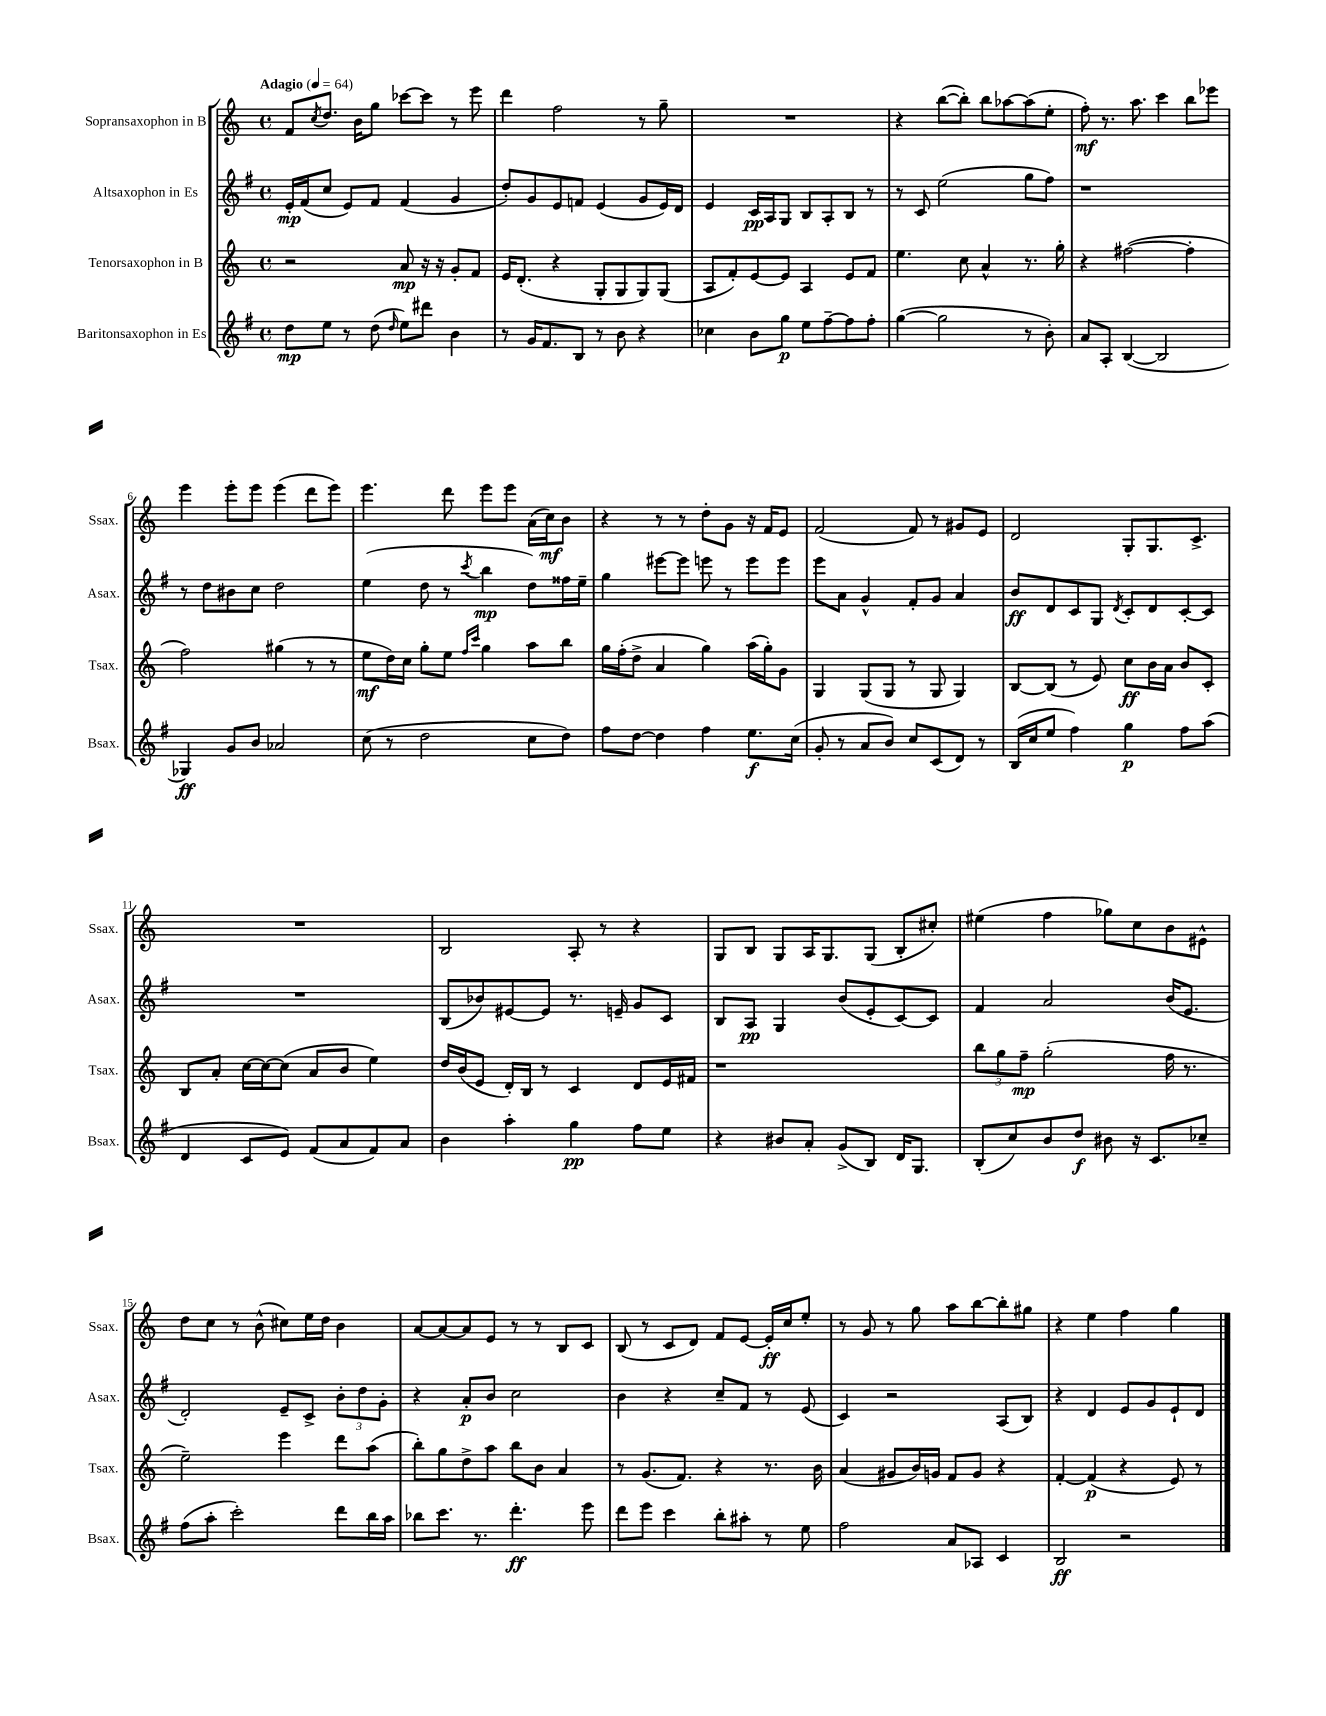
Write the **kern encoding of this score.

**kern	**dynam	**kern	**dynam	**kern	**dynam	**kern	**dynam
*part4	*part4	*part3	*part3	*part2	*part2	*part1	*part1
*staff4	*staff4	*staff3	*staff3	*staff2	*staff2	*staff1	*staff1
*I"Baritonsaxophon in Es	*	*I"Tenorsaxophon in B	*	*I"Altsaxophon in Es	*	*I"Sopransaxophon in B	*
*I'Bsax.	*	*I'Tsax.	*	*I'Asax.	*	*I'Ssax.	*
*clefG2	*	*clefG2	*	*clefG2	*	*clefG2	*
*k[f#]	*	*k[]	*	*k[f#]	*	*k[]	*
*M4/4	*	*M4/4	*	*M4/4	*	*M4/4	*
*met(c)	*	*met(c)	*	*met(c)	*	*met(c)	*
*MM64	*	*MM64	*	*MM64	*	*MM64	*
=1	=1	=1	=1	=1	=1	=1	=1
!	!	!	!	!	!	!LO:TX:a:B:t=Adagio	!
8dd\L	mp	2r	.	16e'/LL	mp	8f/L	.
.	.	.	.	(16f#/J	.	.	.
.	.	.	.	.	.	8qcc/	.
8ee\J	.	.	.	8cc/J	.	8.dd/J	.
8r	.	.	.	8e/L)	.	.	.
.	.	.	.	.	.	16b\KL	.
(8dd\	.	.	.	8f#/J	.	8gg\J	.
16qqdd/	.	.	.	.	.	.	.
8ee\L)	.	8a/	mp	(4f#/	.	[8ccc-X\L	.
8ddd#X\J	.	16r	.	.	.	8ccc-\J]	.
.	.	16r	.	.	.	.	.
4b\	.	8g'/L	.	4g/	.	8r	.
.	.	8f/J	.	.	.	8eee\	.
=2	=2	=2	=2	=2	=2	=2	=2
8r	.	16e/KL	.	8dd'/L)	.	4ddd\	.
.	.	(8.d'/J	.	.	.	.	.
16g/KL	.	.	.	8g/	.	.	.
8.f#/	.	.	.	.	.	.	.
.	.	4r	.	8e/	.	2ff\	.
8B/J	.	.	.	8fn/J	.	.	.
8r	.	8G'/L	.	(4e/	.	.	.
8b\	.	8G/	.	.	.	.	.
4r	.	8G/)	.	8g/L	.	8r	.
.	.	(8G/J	.	16e/L)	.	8gg~\	.
.	.	.	.	16d/JJ	.	.	.
=3	=3	=3	=3	=3	=3	=3	=3
4cc-X\	.	8A/L	.	4e/	.	1r	.
.	.	8f'/)	.	.	.	.	.
8b\L	.	[8e/	.	16c/LL	pp	.	.
.	.	.	.	16A/J	.	.	.
8gg\J	p	8e/J]	.	8G/J	.	.	.
8ee\L	.	4A/	.	8B/L	.	.	.
[8ff#~\	.	.	.	8A'/	.	.	.
8ff#\]	.	8e/L	.	8B/J	.	.	.
8ff#'\J	.	8f/J	.	8r	.	.	.
=4	=4	=4	=4	=4	=4	=4	=4
([4gg\	.	4.ee\	.	8r	.	4r	.
.	.	.	.	8c/	.	.	.
2gg\]	.	.	.	(2ee\	.	([8bb\L	.
.	.	8cc\	.	.	.	8bb'\J])	.
.	.	4a^^/	.	.	.	8bb\L	.
.	.	.	.	.	.	[8aa-X\	.
8r	.	8.r	.	8gg\L	.	(8aa-\]	.
8b'\)	.	.	.	8ff#\J)	.	8ee'\J	.
.	.	16gg'\	.	.	.	.	.
=5	=5	=5	=5	=5	=5	=5	=5
8a/L	.	4r	.	1r	.	8ff'\)	mf
8A'/J	.	.	.	.	.	8.r	.
([4B/	.	([2ff#X\	.	.	.	.	.
.	.	.	.	.	.	8.aa\	.
2B/]	.	.	.	.	.	4ccc\	.
.	.	4ff#'\]	.	.	.	8bb\L	.
.	.	.	.	.	.	8eee-X\J	.
!!LO:LB:g=z
=6	=6	=6	=6	=6	=6	=6	=6
4G-X/)	ff	2ff\)	.	8r	.	4eee\	.
.	.	.	.	8dd\L	.	.	.
8g/L	.	.	.	8b#X\	.	8eee'\L	.
8b/J	.	.	.	8cc\J	.	8eee\J	.
2a-X/	.	(4gg#X\	.	2dd\	.	(4eee\	.
.	.	8r	.	.	.	8ddd\L	.
.	.	8r	.	.	.	8eee\J)	.
=7	=7	=7	=7	=7	=7	=7	=7
(8cc\	.	8ee\L	mf	(4ee\	.	4.eee\	.
8r	.	16dd\L)	.	.	.	.	.
.	.	16cc\JJ	.	.	.	.	.
2dd\	.	8gg'\L	.	8dd\	.	.	.
.	.	8ee\J	.	8r	.	8ddd\	.
.	.	16qqff/LL	.	.	.	.	.
.	.	16qqccc/JJ	.	8qccc/	.	.	.
.	.	4gg\	.	4bb\	mp	8eee\L	.
.	.	.	.	.	.	8eee\J	.
8cc\L	.	8aa\L	.	8dd\L)	.	(16a\LL	.
.	.	.	.	.	.	16cc\J)	mf
8dd\J)	.	8bb\J	.	16ff##X\L	.	8b\J	.
.	.	.	.	16ee~\JJ	.	.	.
=8	=8	=8	=8	=8	=8	=8	=8
8ff#\L	.	16gg\LL	.	4gg\	.	4r	.
.	.	(16ff'\J	.	.	.	.	.
[8dd\J	.	8dd^\J	.	.	.	.	.
4dd\]	.	4a/	.	[8eee#X\L	.	8r	.
.	.	.	.	8eee#\J]	.	8r	.
4ff#\	.	4gg\)	.	8eeen\	.	8dd'\L	.
.	.	.	.	8r	.	8g\J	.
8.ee\L	f	(16aa\LL	.	8eee\L	.	16r	.
.	.	16gg'\J)	.	.	.	16f/KL	.
.	.	8g\J	.	8eee\J	.	8e/J	.
(16cc\Jk	.	.	.	.	.	.	.
=9	=9	=9	=9	=9	=9	=9	=9
8g'/	.	4G/	.	8eee\L	.	(2f/	.
8r	.	.	.	8a\J	.	.	.
8a/L	.	(8G/L	.	4g^^/	.	.	.
8b/J)	.	8G/J	.	.	.	.	.
8cc/L	.	8r	.	8f#'/L	.	8f/)	.
(8c/	.	8G/	.	8g/J	.	8r	.
8d/J)	.	4G/)	.	4a/	.	8g#X/L	.
8r	.	.	.	.	.	8e/J	.
=10	=10	=10	=10	=10	=10	=10	=10
(16B/LL	.	[8B/L	.	8b/L	ff	2d/	.
16cc/J	.	.	.	.	.	.	.
8ee/J	.	(8B/J]	.	8d/	.	.	.
4ff#\)	.	8r	.	8c/	.	.	.
.	.	8e/)	.	8G/J	.	.	.
.	.	.	.	8qd/	.	.	.
4gg\	p	8cc\L	ff	8c'/L	.	8G'/L	.
.	.	16b\L	.	8d/	.	8.G/	.
.	.	16a\JJ	.	.	.	.	.
8ff#\L	.	8b/L	.	[8c'/	.	.	.
.	.	.	.	.	.	8.c^/J	.
(8aa\J	.	8c'/J	.	8c/J]	.	.	.
!!LO:LB:g=z
=11	=11	=11	=11	=11	=11	=11	=11
4d/	.	8B/L	.	1r	.	1r	.
.	.	8a'/J	.	.	.	.	.
8c/L	.	[16cc\LL	.	.	.	.	.
.	.	16cc\J_	.	.	.	.	.
8e/J)	.	(8cc\J]	.	.	.	.	.
(8f#/L	.	8a/L	.	.	.	.	.
8a/	.	8b/J	.	.	.	.	.
8f#/)	.	4ee\)	.	.	.	.	.
8a/J	.	.	.	.	.	.	.
=12	=12	=12	=12	=12	=12	=12	=12
4b\	.	16dd/LL	.	(8B/L	.	2B/	.
.	.	(16b/J	.	.	.	.	.
.	.	8e/J	.	8b-X/)	.	.	.
4aa'\	.	16d'/LL)	.	[8e#X/	.	.	.
.	.	16B/JJ	.	.	.	.	.
.	.	8r	.	8e#/J]	.	.	.
4gg\	pp	4c/	.	8.r	.	8A'/	.
.	.	.	.	.	.	8r	.
.	.	.	.	16en~/	.	.	.
8ff#\L	.	8d/L	.	8g/L	.	4r	.
8ee\J	.	16e/L	.	8c/J	.	.	.
.	.	16f#X/JJ	.	.	.	.	.
=13	=13	=13	=13	=13	=13	=13	=13
4r	.	1r	.	8B/L	.	8G/L	.
.	.	.	.	8A/J	pp	8B/J	.
8b#X/L	.	.	.	4G/	.	8G/L	.
8a'/J	.	.	.	.	.	16A/K	.
.	.	.	.	.	.	8.G/	.
(8g^/L	.	.	.	(8b/L	.	.	.
8B/J)	.	.	.	8e'/	.	(8G/J	.
16d/KL	.	.	.	[8c/)	.	8B'/L	.
8.G/J	.	.	.	.	.	.	.
.	.	.	.	8c/J]	.	8cc#X'/J)	.
=14	=14	=14	=14	=14	=14	=14	=14
(8B'/L	.	12bb\L	.	4f#/	.	(4ee#X\	.
.	.	12gg\	.	.	.	.	.
8cc/)	.	.	.	.	.	.	.
.	.	12ff~\J	mp	.	.	.	.
8b/	.	(2gg'\	.	2a/	.	4ff\	.
8dd/J	f	.	.	.	.	.	.
8b#X\	.	.	.	.	.	8gg-X\L)	.
16r	.	.	.	.	.	8cc\	.
8.c/L	.	.	.	.	.	.	.
.	.	16ff\	.	(16b/KL	.	8b\	.
.	.	8.r	.	8.e/J	.	.	.
8cc-X~/J	.	.	.	.	.	8e#X^^\J	.
!!LO:LB:g=z
=15	=15	=15	=15	=15	=15	=15	=15
(8ff#\L	.	2ee~\)	.	2d'/)	.	8dd\L	.
8aa'\J	.	.	.	.	.	8cc\J	.
2ccc'\)	.	.	.	.	.	8r	.
.	.	.	.	.	.	(8b^^\	.
.	.	4eee\	.	8e~/L	.	8cc#X\L)	.
.	.	.	.	8c^/J	.	16ee\L	.
.	.	.	.	.	.	16dd\JJ	.
8ddd\L	.	8ddd\L	.	12b'\L	.	4b\	.
.	.	.	.	12dd\	.	.	.
16bb\L	.	(8aa\J	.	.	.	.	.
.	.	.	.	12g'\J	.	.	.
16aa\JJ	.	.	.	.	.	.	.
=16	=16	=16	=16	=16	=16	=16	=16
8bb-X\L	.	8bb'\L)	.	4r	.	[8a/L	.
8.ccc\J	.	8gg\	.	.	.	8a/_	.
.	.	8dd^\	.	8a'/L	p	8a/]	.
8.r	.	.	.	.	.	.	.
.	.	8aa\J	.	8b/J	.	8e/J	.
4.ddd'\	ff	8bb\L	.	2cc\	.	8r	.
.	.	8b\J	.	.	.	8r	.
.	.	4a/	.	.	.	8B/L	.
8eee\	.	.	.	.	.	8c/J	.
=17	=17	=17	=17	=17	=17	=17	=17
8ddd\L	.	8r	.	4b\	.	(8B/	.
8eee\J	.	(8.g/L	.	.	.	8r	.
4ccc\	.	.	.	4r	.	8c/L	.
.	.	8.f/J)	.	.	.	.	.
.	.	.	.	.	.	8d/J)	.
8bb'\L	.	4r	.	8cc~/L	.	8f/L	.
8aa#X'\J	.	.	.	8f#/J	.	[8e/J	.
8r	.	8.r	.	8r	.	16e'/LL]	ff
.	.	.	.	.	.	16cc/J	.
8ee\	.	.	.	(8e/	.	8ee'/J	.
.	.	16b\	.	.	.	.	.
=18	=18	=18	=18	=18	=18	=18	=18
2ff#\	.	(4a/	.	4c/)	.	8r	.
.	.	.	.	.	.	8g/	.
.	.	8g#X/L	.	2r	.	8r	.
.	.	16b/L)	.	.	.	8gg\	.
.	.	16gn/JJ	.	.	.	.	.
8a/L	.	8f/L	.	.	.	8aa\L	.
8A-X/J	.	8g/J	.	.	.	[8bb\	.
4c/	.	4r	.	(8A/L	.	8bb'\]	.
.	.	.	.	8B/J)	.	8gg#X\J	.
=19	=19	=19	=19	=19	=19	=19	=19
2B/	ff	[4f'/	.	4r	.	4r	.
.	.	(4f/]	p	4d/	.	4ee\	.
2r	.	4r	.	8e/L	.	4ff\	.
.	.	.	.	8g/	.	.	.
.	.	8e/)	.	8e`/	.	4gg\	.
.	.	8r	.	8d/J	.	.	.
==	==	==	==	==	==	==	==
*-	*-	*-	*-	*-	*-	*-	*-
